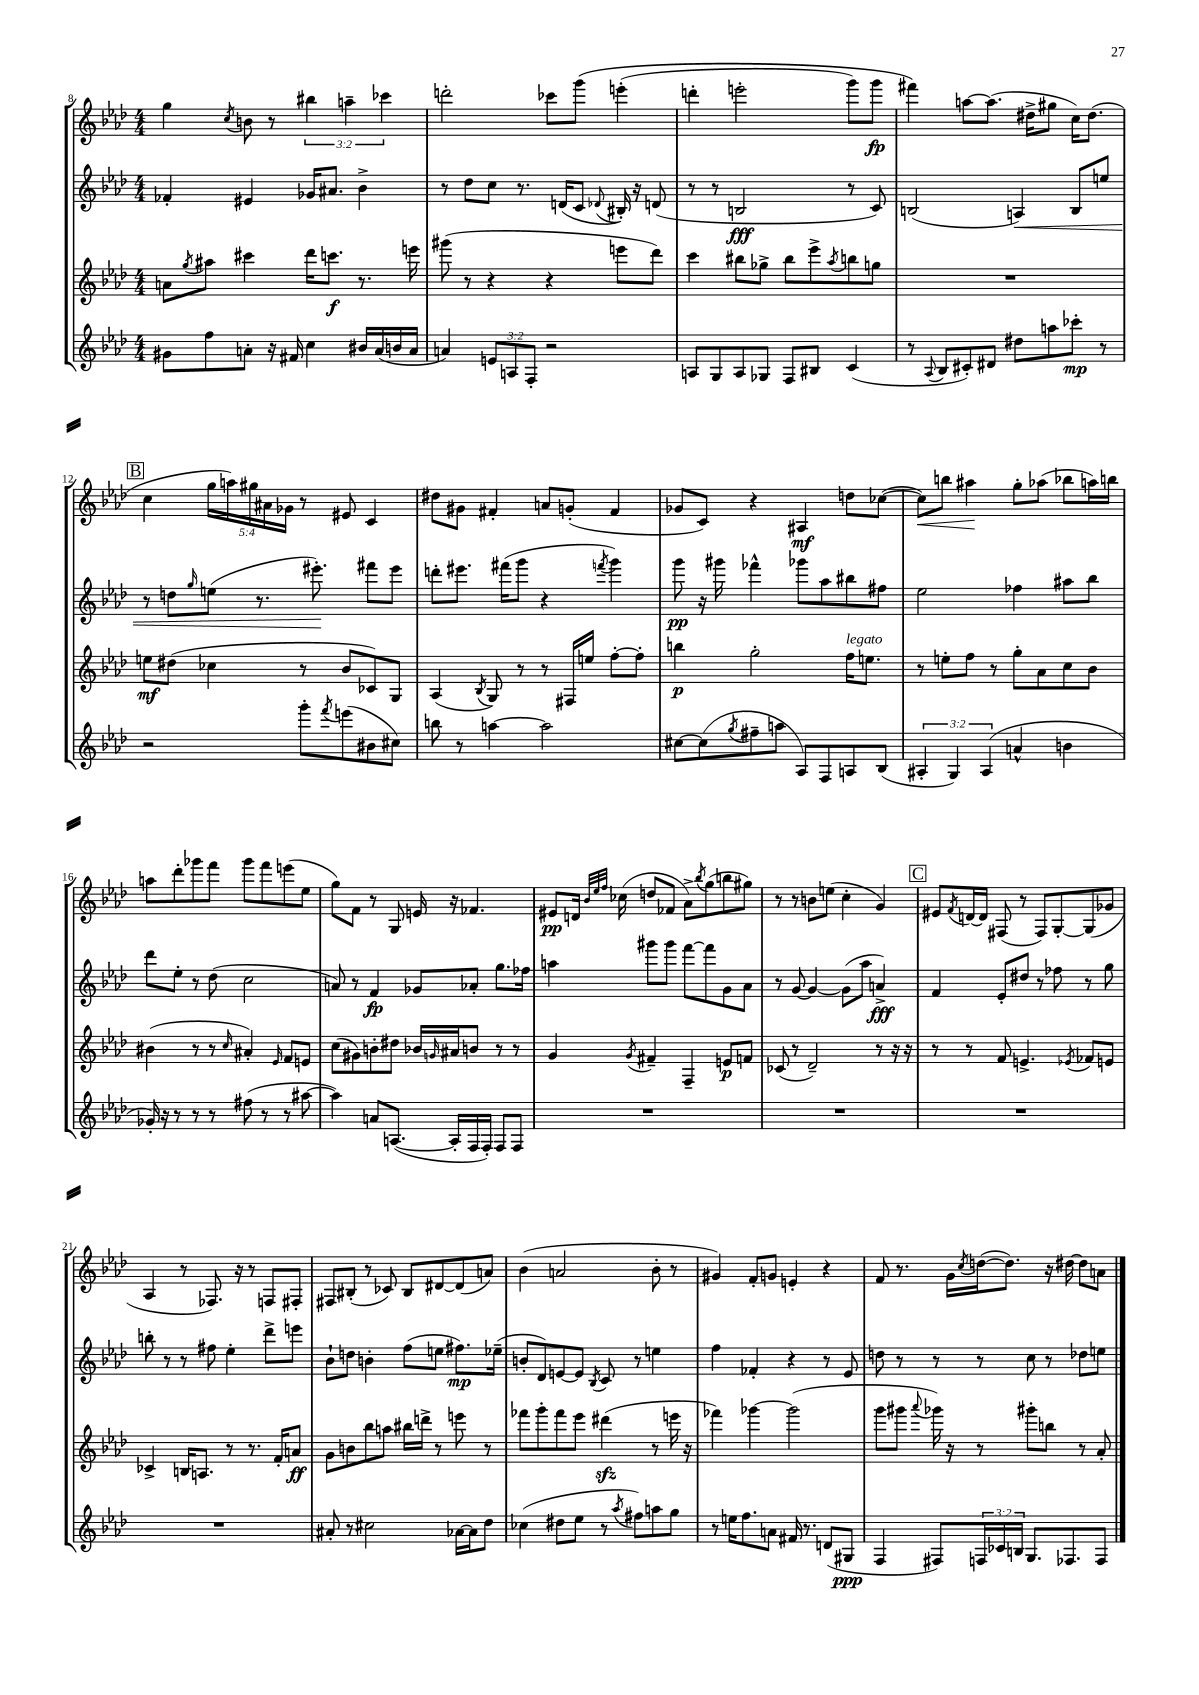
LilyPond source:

<<
\new StaffGroup <<
\new Staff = "s0" {
    \clef treble \key aes \major \numericTimeSignature \time 4/4 \override Staff.TupletNumber.text = #tuplet-number::calc-fraction-text
    g''4 \acciaccatura { c''8 } b'8 r8 \tuplet 3/2 { bis''4 a''4-- ces'''4 } |
    d'''2-. ces'''8 g'''8\( e'''4-.( |
    d'''4-. e'''2-. g'''8) g'''8\fp |
    fis'''4\) a''8~ a''8.( dis''16-> gis''8 c''16) dis''8.( |
    \mark \markup { \box "B" } c''4 \tuplet 5/4 { g''16 a''16) gis''16 ais'16 ges'16 } r8 eis'8 c'4 |
    dis''8 gis'8 fis'4-. a'8 g'8-.( fis'4 |
    ges'8 c'8) r4 ais4\mf d''8 ces''8~( |
    ces''8\<) b''8 ais''4\! g''8-. aes''8( bes''8 a''16) b''16 |
    a''8 des'''8-. ges'''8 f'''8 ges'''8 f'''8 e'''8( ees''8 |
    g''8) f'8 r8 g8 e'16 r16 fes'4. |
    eis'8\pp d'16 \grace { bes'32 ees''32 f''32 } ces''16( d''8 fes'8 aes'8->) \acciaccatura { bes''8 } g''8( b''8 gis''8) |
    r8 r8 b'8 e''8( c''4-. g'4) |
    \mark \markup { \box "C" } eis'8 \acciaccatura { f'8 } d'16~ d'16 fis8( r8 fis8) g8~-. g8( ges'8 |
    aes4 r8 fes8.) r16 r8 f8 fis8-. |
    fis8 bis8-.( r8 ces'8) bis8 dis'8~ dis'8( a'8) |
    bes'4( a'2 bes'8-. r8 |
    gis'4) f'8-. g'8 e'4-. r4 |
    f'8 r8. g'16 \acciaccatura { c''8 } d''16~( d''8.) r16 dis''16~ dis''8 a'8 \bar "|." |
}
\new Staff = "s1" {
    \clef treble \key aes \major \numericTimeSignature \time 4/4
    fes'4-. eis'4 ges'16 ais'8. bes'4-> |
    r8 des''8 c''8 r8. d'16( c'8 \appoggiatura { des'8 } bis16-.) r16 d'8( |
    r8 r8 b2\fff r8 c'8) |
    b2( a4\<) b8 e''8 |
    \mark \markup { \box "B" } r8 d''8 \grace { g''16 } e''8( r8. eis'''8.-.\!) fis'''8 eis'''8 |
    d'''8-. eis'''8. fis'''16( g'''8 r4 \acciaccatura { f'''8 } g'''4) |
    g'''8\pp r16 gis'''16 fes'''4-^ ges'''8 aes''8 bis''8 fis''8 |
    ees''2 fes''4 ais''8 bes''8 |
    des'''8 ees''8-. r8 des''8( c''2 |
    a'8) r8 f'4\fp ges'8 aes'8-. g''8. fes''16 |
    a''4 gis'''8 gis'''8 f'''8~ f'''8 g'8 aes'8 |
    r8 g'8~ g'4~ g'8( aes''8 a'4->\fff) |
    \mark \markup { \box "C" } f'4 ees'8-. dis''8 r8 fes''8 r8 g''8 |
    b''8-. r8 r8 fis''8 ees''4-. des'''8-> e'''8 |
    bes'8-! d''8 b'4-. f''8( e''8 fis''8.\mp) ees''16--( |
    b'8-. des'8) e'8~ e'8 \acciaccatura { bes8 } c'8 r8 e''4 |
    f''4 fes'4-. r4 r8 ees'8 |
    d''8 r8 r8 r8 c''8 r8 des''8 e''8 \bar "|." |
}
\new Staff = "s2" {
    \clef treble \key aes \major \numericTimeSignature \time 4/4
    a'8 \acciaccatura { g''8 } ais''8 cis'''4 des'''16 c'''8.\f r8. e'''16 |
    gis'''8( r8 r4 r4 e'''8 des'''8) |
    c'''4 bis''8 ges''8-> bis''8 ees'''8-> \acciaccatura { aes''8 } b''8 g''8 |
    R1 |
    \mark \markup { \box "B" } e''8\mf dis''8( ces''4 r8 bes'8 ces'8) g8 |
    aes4( \acciaccatura { bes8 } g8) r8 r8 fis16 e''16 f''8~-. f''8-. |
    b''4\p g''2-. f''16^\markup { \italic "legato" } e''8. |
    r8 e''8-. f''8 r8 g''8-. aes'8 c''8 bes'8 |
    bis'4( r8 r8 \grace { c''16 } ais'4-.) \grace { ees'16 } f'8 e'8 |
    c''8( gis'8) b'8-. dis''8 bes'16 \grace { g'16 } ais'16 b'8 r8 r8 |
    g'4 \acciaccatura { g'8 } fis'4-- f4-- e'8\p f'8 |
    ces'8( r8 des'2--) r8 r16 r16 |
    \mark \markup { \box "C" } r8 r8 f'8 e'4.-> \acciaccatura { ees'8 } fes'8 e'8 |
    ces'4-> b16 a8. r8 r8. f'16-. a'8\ff |
    g'8 b'8 bes''8 a''8 bis''16 d'''16-> r8 e'''8 r8 |
    fes'''8 g'''8-. fes'''8 ees'''8 dis'''4\sfz( r8 e'''16 r16 |
    fes'''4) ges'''4~ ges'''2( |
    g'''8 gis'''8 \appoggiatura { aes'''8 } ges'''16) r16 r8 gis'''8-. b''8 r8 aes'8-. \bar "|." |
}
\new Staff = "s3" {
    \clef treble \key aes \major \numericTimeSignature \time 4/4 \override Staff.TupletNumber.text = #tuplet-number::calc-fraction-text
    gis'8 f''8 a'8-. r16 fis'16 c''4 bis'16 a'16( b'16 a'16 |
    a'4) \tuplet 3/2 { e'8 a8 f8-. } r2 |
    a8 g8 a8 ges8 f8 bis8 c'4( |
    r8 \appoggiatura { aes8 } bes8 cis'8-.) dis'8 dis''8 a''8 ces'''8-.\mp r8 |
    \mark \markup { \box "B" } r2 g'''8-. \acciaccatura { f'''8 } e'''8( bis'8 cis''8) |
    b''8 r8 a''4~ a''2 |
    cis''8~ cis''8( \acciaccatura { g''8 } fis''8-- a''8 aes8) f8 a8 bes8( |
    \tuplet 3/2 { ais4-. g4) ais4( } a'4-^ b'4 |
    ges'16-.) r16 r8 r8 r8 fis''8( r8 r8 ais''8~ |
    ais''4) a'8 a8.~( a16-. f16 f16-.) f8 f8 |
    R1 |
    R1 |
    \mark \markup { \box "C" } R1 |
    R1 |
    ais'8-. r8 cis''2 aes'16~ aes'16 des''8 |
    ces''4( dis''8 ees''8 r8 \acciaccatura { aes''8 } fis''8) a''8 g''8 |
    r8 e''16 f''8. a'8 fis'16 r8. d'8( gis8\ppp |
    f4 fis8) \tuplet 3/2 { f16 ces'16 b16 } g8. fes8. fes8 \bar "|." |
}
>>
>>
\layout { \context { \Score currentBarNumber = #8 } }
